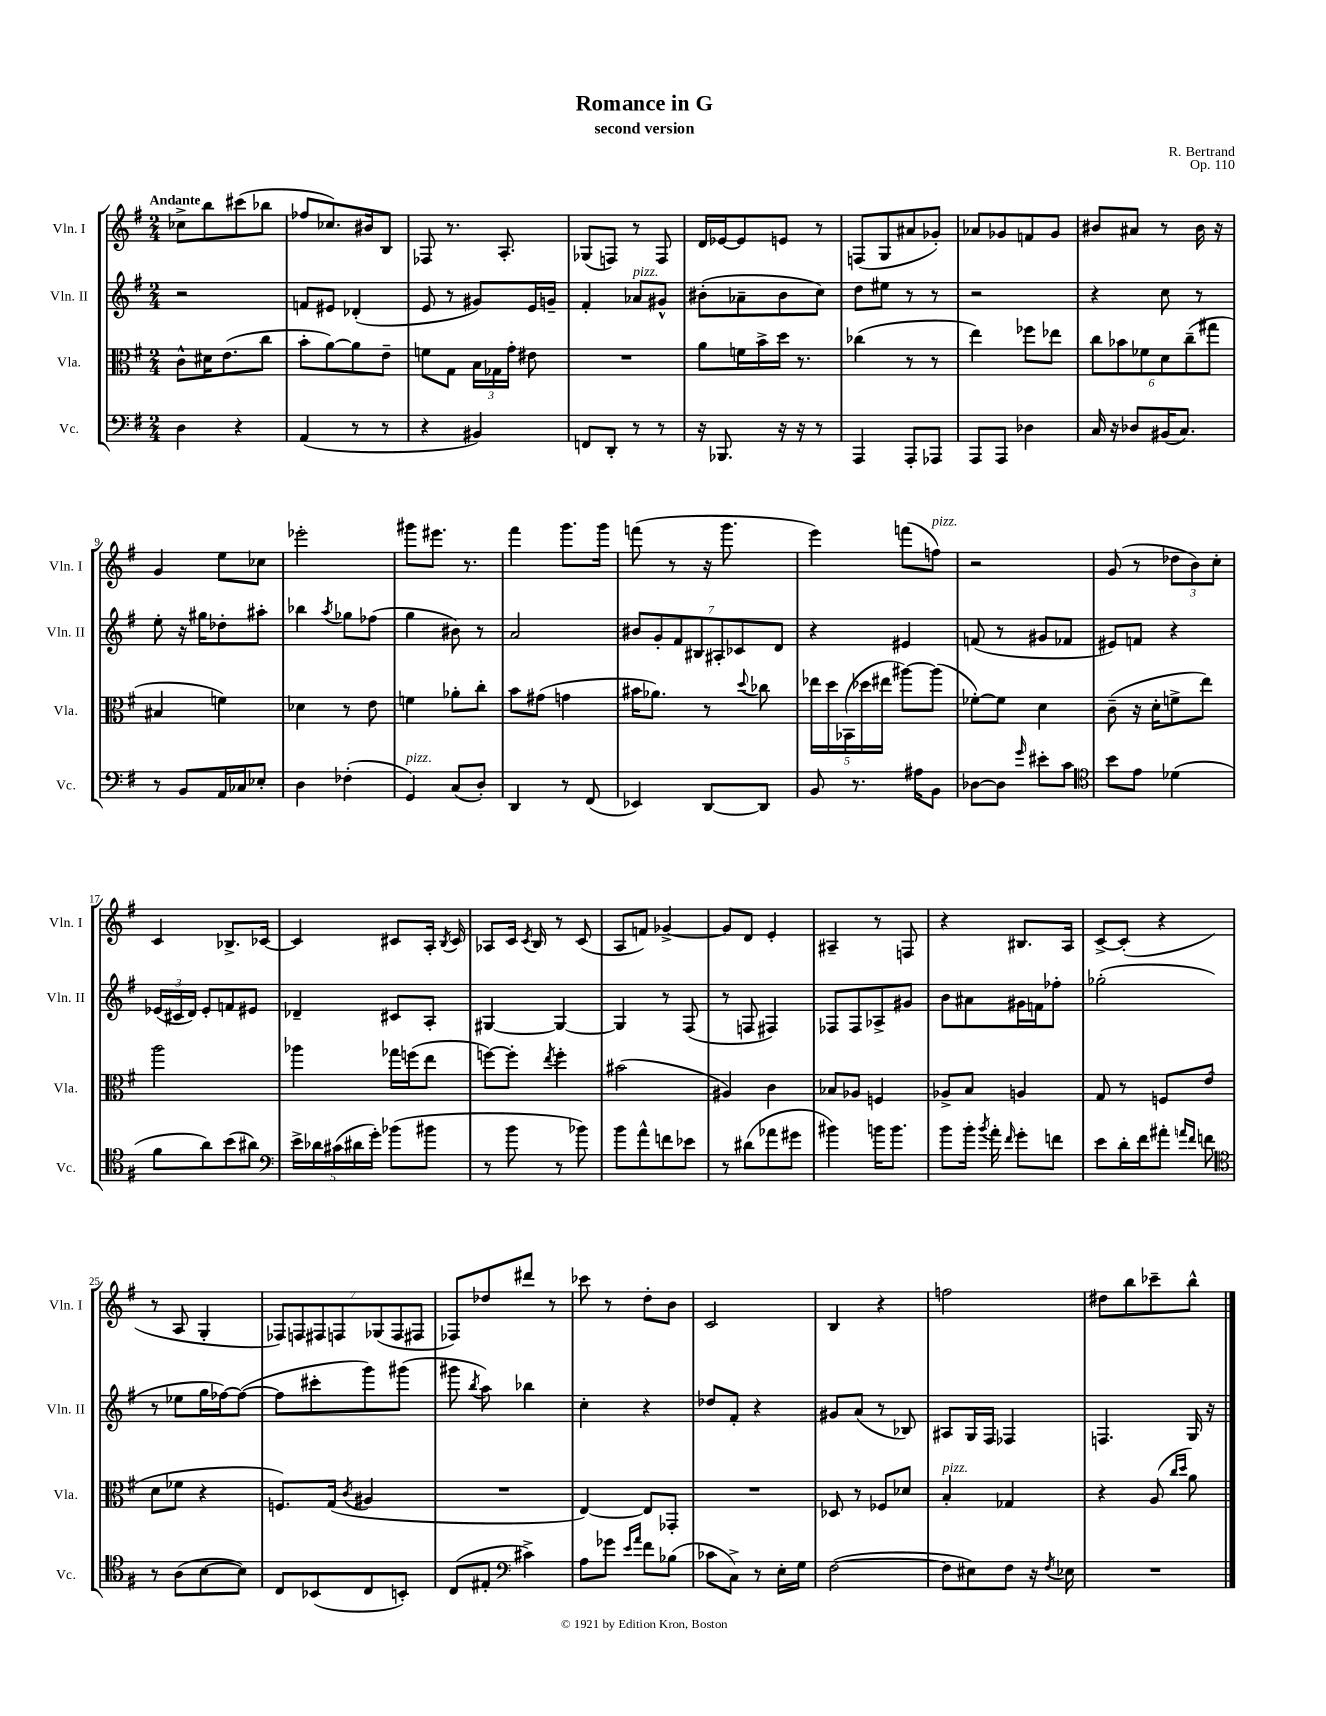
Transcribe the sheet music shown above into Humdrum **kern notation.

**kern	**kern	**kern	**kern
*staff4	*staff3	*staff2	*staff1
*clefF4	*clefC3	*clefG2	*clefG2
*k[f#]	*k[f#]	*k[f#]	*k[f#]
*M2/4	*M2/4	*M2/4	*M2/4
4D	8c^^	2r	8cc-^
.	16d#	.	8bb
.	(8.e	.	.
4r	.	.	(8ccc#
.	8cc	.	8bb-
=	=	=	=
(4AA	8b'	8f	8ff-
.	[8a)	8e#	8.cc-)
8r	8a]	(4d-'	.
.	.	.	16b#
8r	8e~	.	8B
=	=	=	=
4r	8f	8e	8F-
.	8G	8r	8.r
4BB#)	24B	8g#)	.
.	24G-	.	.
.	.	.	8.A'
.	24g'	.	.
.	8e#	16e	.
.	.	16g~	.
=	=	=	=
8FF	2r	4f#'	(8G-
8DD'	.	.	8F)
8r	.	8a-	8r
8r	.	8g#^^	8F
=	=	=	=
16r	8a	(8b#'	16d
8.BBB-	.	.	[16e-
.	16f	8a-~	8e-]
.	16b^	.	.
16r	16dd	8b#	8e
16r	8.r	.	.
8r	.	8cc)	8r
=	=	=	=
4AAA	(4cc-	8dd	(8F
.	.	8ee#	8G
8AAA'	8r	8r	8a#
8AAA-	8r	8r	8g-')
=	=	=	=
8AAA	4ee)	2r	8a-
8AAA	.	.	8g-
4D-	8ff-	.	8f
.	8ee-	.	8g-
=	=	=	=
16C	12cc	4r	8b#
16r	.	.	.
.	12b-	.	.
8D-	.	.	8a#
.	12f-	.	.
(16BB#	12d	8cc	8r
8.C)	.	.	.
.	(12cc~	.	.
.	.	8r	16b#
.	12gg#	.	.
.	.	.	16r
=	=	=	=
8r	4B#	8ee'	4g
8BB	.	16r	.
.	.	16gg#	.
16AA	4f)	8dd-'	8ee
16C-	.	.	.
8E-'	.	8aa#'	8cc-
=	=	=	=
4D	4d-	4bb-	2eee-'
.	.	8qaa	.
(4F-'	8r	8gg-	.
.	8e	(8ff-	.
=	=	=	=
4GG)	4f	4gg	8ggg#
.	.	.	8.eee#
(8C	8a-'	8b#)	.
.	.	.	8.r
8D')	8cc'	8r	.
=	=	=	=
4DD	8b	2a	4fff#
.	(8g#	.	.
8r	4g	.	8.ggg
(8FF#	.	.	.
.	.	.	16ggg
=	=	=	=
4EE-)	16b#	14b#	(8fff
.	8.a-)	.	.
.	.	14g'	.
.	.	.	8r
.	.	14f#	.
.	.	14B#	.
[8DD	8r	.	16r
.	.	14A#'	.
.	.	.	8.ggg
.	.	14c-	.
.	8qqdd	.	.
8DD]	8cc-	.	.
.	.	14d	.
=	=	=	=
8BB	20ee-	4r	4eee)
.	20dd	.	.
.	(20BB-	.	.
8.r	.	.	.
.	20dd-	.	.
.	20ee#	.	.
.	[8aa#)	4e#	(8fff
16A#	.	.	.
8BB	(8aa#]	.	8ff)
=	=	=	=
[8D-	[8f-')	(8f	2r
8D-]	8f-]	8r	.
16qqg	.	.	.
8e#'	4d	8g#	.
8c	.	8f-	.
=	=	=	=
*clefC4	*	*	*
8b	(8c~	8e#)	(8g
8e	16r	8f	8r
.	16d'	.	.
(4d-	8f^	4r	12dd-
.	.	.	12b)
.	8ee)	.	.
.	.	.	12cc'
=	=	=	=
8f#	2aa	(24e-	4c
.	.	24c#	.
.	.	24d)	.
8a)	.	8e-'	.
(8b	.	8f	8.B-^
8a#)	.	8e#	.
.	.	.	[16c-
=	=	=	=
*clefF4	*	*	*
20e^	4aa-	4d-~	4c-]
20d-	.	.	.
(20c#	.	.	.
20d#	.	.	.
20g')	.	.	.
(8b-	16gg-	8c#	8c#
.	(16ff	.	.
8b#	8ee	8A'	16A'
.	.	.	8qB
.	.	.	16c#
=	=	=	=
8r	[8ff)	[4G#	8A-
8b	8ff']	.	16c
.	.	.	8qc
.	.	.	16B
.	8qee	.	.
8r	4ff'	4G#_	8r
8b-)	.	.	(8c
=	=	=	=
8b	(2b#	4G#]	8A
8a^^	.	.	8f)
8f	.	8r	[4g-^
8e-	.	(8F#	.
=	=	=	=
8r	4A#)	8r	8g-]
(8d#	.	8F	8d
8a-	4c	4F#)	4e'
8g#	.	.	.
=	=	=	=
4b#)	8B-	8F-	4A#~
.	8A-	8F-	.
16b	4F	8A-^	8r
8.b	.	.	.
.	.	8g#	8F
=	=	=	=
8b	8A-^	8b	4r
16b'	8B	8a#	.
8qb	.	.	.
16a'	.	.	.
16qqf#	.	.	.
8g'	4A	16g#	8.B#
.	.	16f	.
8f	.	8ff-'	.
.	.	.	16A
=	=	=	=
8e	8G	(2gg-'	[8c^
16d'	8r	.	(8c']
16f#	.	.	.
8a#'	8F	.	4r
16qqa	.	.	.
16qqf#	.	.	.
8f	(8e	.	.
=	=	=	=
*clefC4	*	*	*
8r	8d	8r	8r
(8A	8f-	8ee-	8A
[8B	4r	16gg	4G'
.	.	[16ff-)	.
8B])	.	(8ff-_	.
=	=	=	=
8C	8.F)	8ff-]	14F-)
.	.	.	14F
(8BB-	.	8ccc#'	.
.	.	.	14F#
.	(16G	.	.
.	.	.	14F
.	8qc	.	.
8C	4A#	8ggg)	.
.	.	.	(14G-
.	.	.	14F
8BB')	.	(8ggg#	.
.	.	.	14F#
=	=	=	=
(8C	2r	8ggg#	8F-)
.	.	8qbb	.
8E#'	.	8aa)	8dd-
*clefF4	*	*	*
4c#^)	.	4bb-	8ddd#
.	.	.	8r
=	=	=	=
8A	[4E)	4cc'	8ccc-
8g-	.	.	8r
16qqe	.	.	.
16qqa	.	.	.
8f#	8E]	4r	8dd'
(8B-	8GG-'	.	8b
=	=	=	=
8c-	2r	8dd-	2c
8C^)	.	8f#'	.
8r	.	4r	.
16E'	.	.	.
16G	.	.	.
=	=	=	=
([2F#	8D-	8g#	4B
.	8r	(8a	.
.	8F-	8r	4r
.	8d-	8B-)	.
=	=	=	=
8F#]	4B'	8A#	2ff
8E#)	.	16G	.
.	.	16F#	.
8F#	4G-	4F-	.
16r	.	.	.
8qF#	.	.	.
16E-	.	.	.
=	=	=	=
2r	4r	4.F	8dd#
.	.	.	8bb
.	(8A	.	8ccc-~
.	16qqcc	.	.
.	16qqdd	.	.
.	8a)	16G	8bb^^
.	.	16r	.
==	==	==	==
*-	*-	*-	*-
